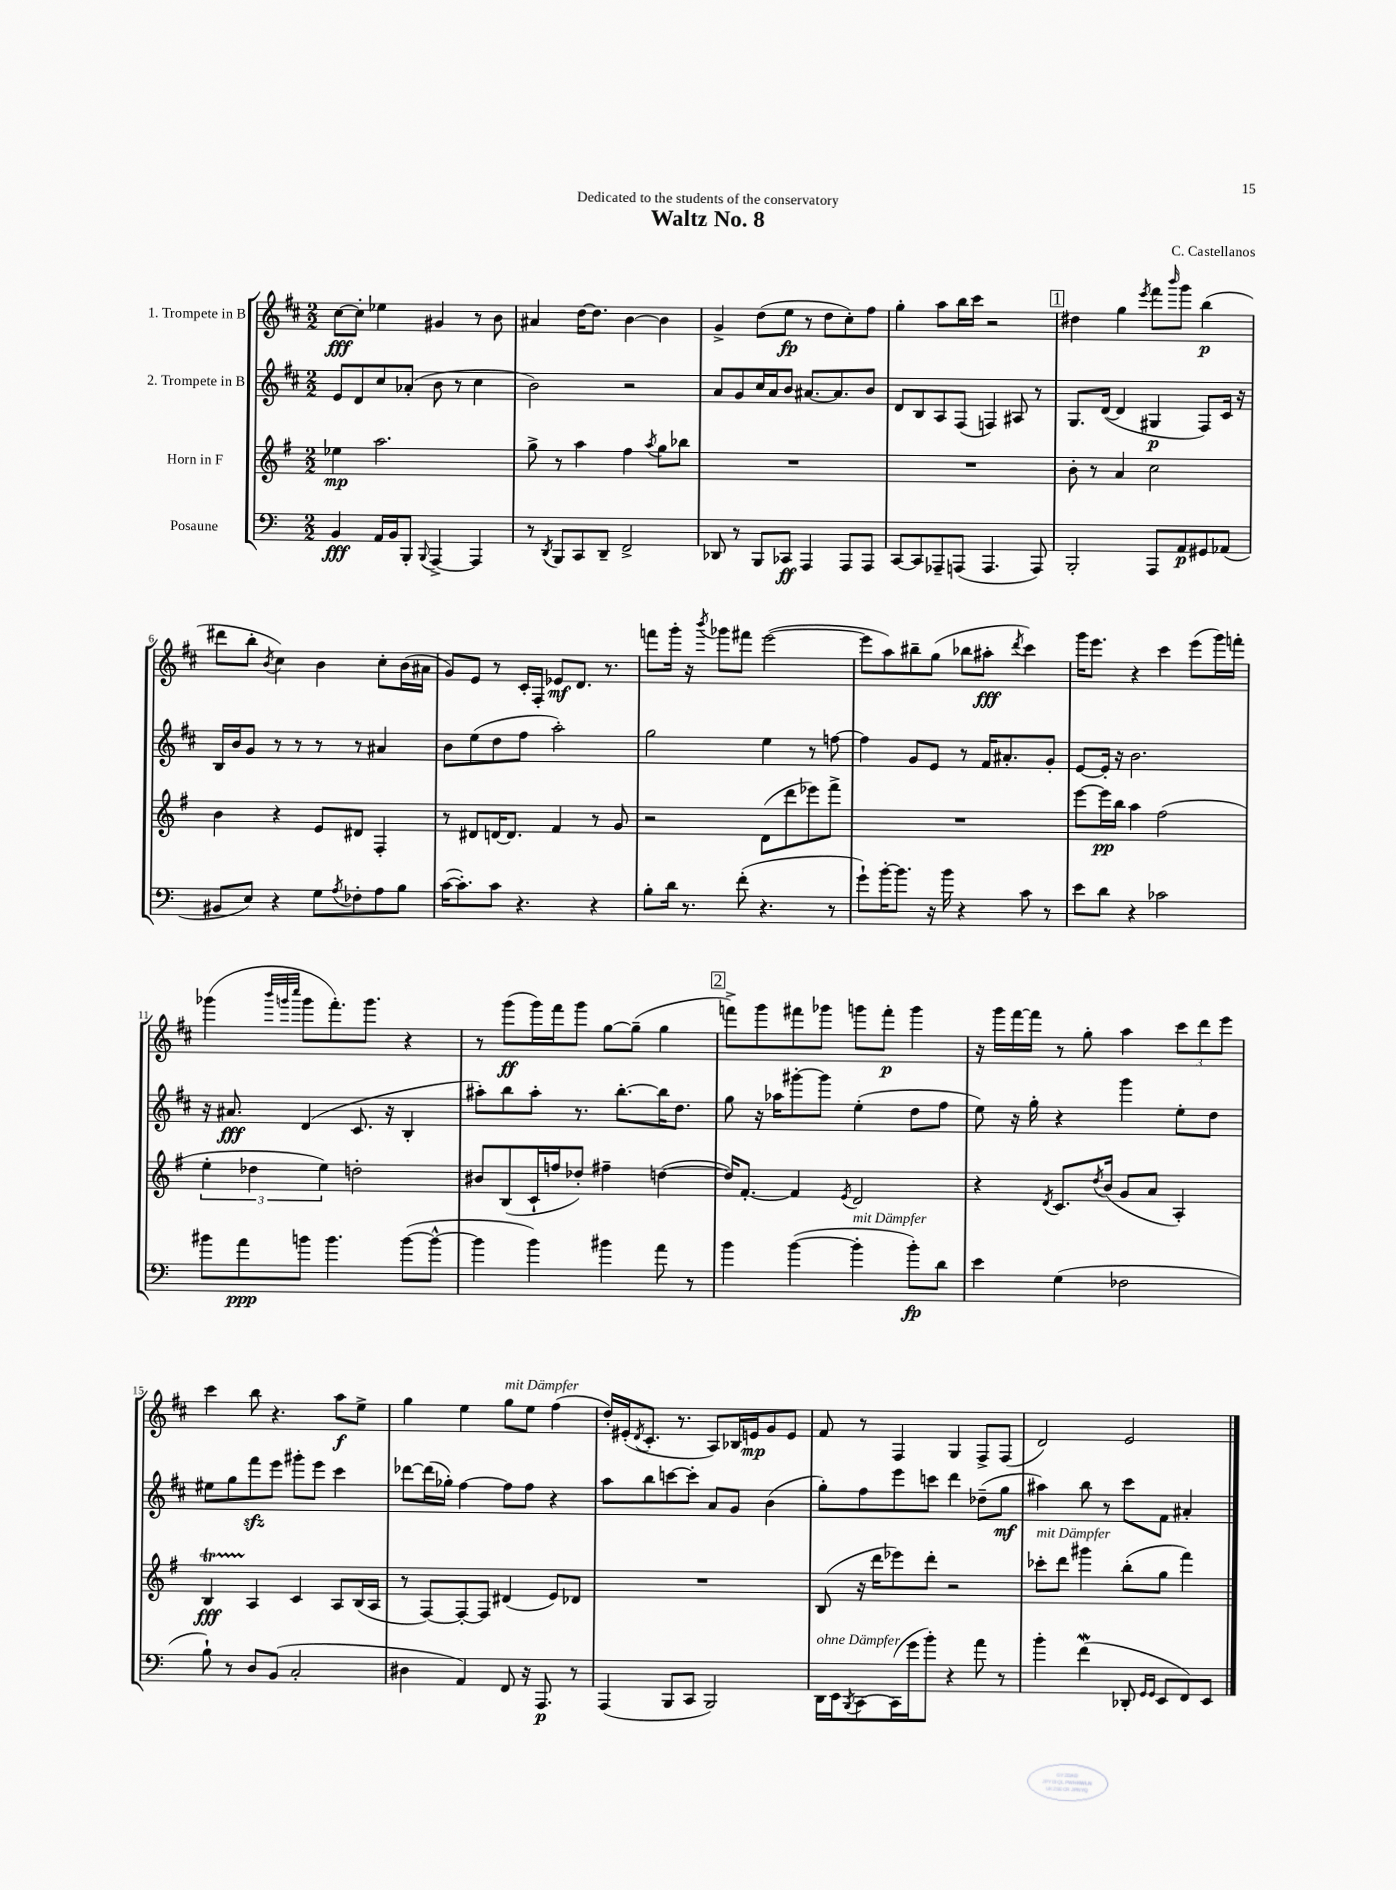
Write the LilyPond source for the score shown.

\header { title = "Waltz No. 8" composer = "C. Castellanos" dedication = "Dedicated to the students of the conservatory" }
<<
\new StaffGroup <<
\new Staff = "s0" \with { instrumentName = "1. Trompete in B" } {
    \clef treble \key d \major \numericTimeSignature \time 2/2
    cis''8~\fff cis''8-. ees''4 gis'4 r8 b'8 |
    ais'4 d''16~ d''8. b'4~ b'4 |
    g'4-> d''8( e''8\fp r8 d''8 cis''8-.) fis''8 |
    g''4-. a''8 b''16 cis'''16 r2 |
    \mark \markup { \box "1" } dis''4 g''4 \acciaccatura { e'''8 } fis'''8 \grace { b'''16 } g'''8 b''4\p( |
    dis'''8 b''8-. \acciaccatura { b'8 } cis''4) b'4 cis''8-. b'16( ais'16 |
    g'8) e'8 r8 cis'16-. fis16-. ees'8\mf d'8. r8. |
    f'''8 g'''16-. r16 \acciaccatura { b'''8 } ges'''8 fis'''8 e'''2~( |
    e'''8 a''8) bis''8-- g''8( bes''8 ais''8-.\fff \acciaccatura { d'''8 } cis'''4) |
    g'''16 e'''8. r4 cis'''4 e'''8( g'''16) f'''16-. |
    ges'''4( \grace { b'''32 g'''32 cis''''32 } g'''8 fis'''8.-.) g'''8. r4 |
    r8 g'''8\ff( g'''16) fis'''16 g'''8 g''8~ g''8--( g''4 |
    \mark \markup { \box "2" } f'''8->) g'''8 fis'''8 ges'''8 g'''8 fis'''8-.\p g'''4 |
    r16 g'''16 fis'''16~ fis'''16 r8 g''8-. a''4 \tuplet 3/2 { cis'''8 d'''8 e'''8 } |
    cis'''4 b''8 r4. a''8\f e''8-> |
    g''4 e''4 g''8^\markup { \italic "mit Dämpfer" } e''8 fis''4( |
    d''16-.) eis'16-.( \acciaccatura { d'8 } cis'8.-. r8. a8) bes16 e'16\mp g'8 e'8 |
    fis'8 r8 fis4 g4 fis8-> fis8( |
    d'2) e'2 \bar "|." |
}
\new Staff = "s1" \with { instrumentName = "2. Trompete in B" } {
    \clef treble \key d \major \numericTimeSignature \time 2/2
    e'8 d'8 cis''8 aes'8-.( b'8 r8 cis''4 |
    b'2) r2 |
    a'8 g'8 cis''16 a'16 b'8 ais'8.~ ais'8. b'8 |
    d'8 b8 a8 fis8( f4) ais8 r8 |
    \mark \markup { \box "1" } g8. d'16~( d'4 gis4\p fis8) cis'16 r16 |
    b16 b'16 g'8 r8 r8 r8 r8 ais'4 |
    b'8 e''8( d''8 fis''8 a''2-.) |
    g''2 e''4 r8 f''8~ |
    f''4 g'8 e'8 r8 fis'16 ais'8.-. g'8-. |
    e'8~ e'16-. r16 b'2. |
    r16 ais'8.\fff d'4( cis'8. r16 b4-. |
    ais''8-.) b''8 ais''8-. r8. b''8.~-. b''16 d''8. |
    \mark \markup { \box "2" } g''8 r16 aes''16 gis'''8~-. gis'''8 e''4-.( d''8 fis''8 |
    e''8) r16 g''16-. r4 g'''4 e''8-. d''8 |
    eis''8 g''8 fis'''8\sfz e'''8 gis'''8-. e'''8 cis'''4 |
    des'''8~ des'''16( ges''16-.) fis''4~ fis''8 fis''8 r4 |
    a''8 b''8 c'''8~ c'''8-. a'8 g'8 b'4( |
    g''8-.) fis''8 e'''8 c'''8 d'''4 des''8--( g''8\mf |
    ais''4) b''8 r8 cis'''8 fis'8 ais'4-. \bar "|." |
}
\new Staff = "s2" \with { instrumentName = "Horn in F" } {
    \clef treble \key g \major \numericTimeSignature \time 2/2
    ees''4\mp a''2. |
    g''8-> r8 a''4 fis''4 \acciaccatura { a''8 } g''8 bes''8 |
    R1 |
    R1 |
    \mark \markup { \box "1" } b'8-. r8 a'4 c''2 |
    b'4 r4 e'8 dis'8 fis4-. |
    r8 dis'8 d'16~ d'8. fis'4 r8 g'8 |
    r2 d'8( d'''8 ees'''8) fis'''8-> |
    R1 |
    e'''8~ e'''16\pp b''16 a''4 fis''2( |
    \tuplet 3/2 { e''4-. des''4 e''4) } d''2-. |
    bis'8 b8( c'16-! f''16 des''8-.) fis''4-- d''4~( |
    \mark \markup { \box "2" } d''16) fis'8.~-. fis'4 \acciaccatura { e'8 } d'2 |
    r4 \acciaccatura { d'8 } c'8. \acciaccatura { d''8 } b'16( g'8 a'8 a4-.) |
    b4\startTrillSpan\fff a4\stopTrillSpan c'4 a8 b16( a16 |
    r8 fis8~) fis8~-. fis8 dis'4( e'8) des'8 |
    R1 |
    b8( r16 d'''16 ees'''8) d'''8-. r2 |
    ces'''8-.^\markup { \italic "mit Dämpfer" } d'''8 gis'''4 b''8-.( g''8 fis'''4) \bar "|." |
}
\new Staff = "s3" \with { instrumentName = "Posaune" } {
    \clef bass \key c \major \numericTimeSignature \time 2/2
    b,4\fff a,16 b,16 b,,8-. \appoggiatura { b,,8 } a,,4~-> a,,4 |
    r8 \acciaccatura { d,8 } b,,8 c,8 d,8-- f,2-> |
    des,8 r8 b,,8 ces,8\ff a,,4 a,,8 a,,8 |
    c,8~ c,8 aes,,8-- a,,8( a,,4. a,,8) |
    \mark \markup { \box "1" } b,,2-. a,,8 a,8\p gis,8 aes,8( |
    bis,8 e8) r4 g8 \acciaccatura { a8 } fes8-. a8 b8 |
    c'16~( c'8.-.) c'8 r4. r4 |
    b8-. d'16 r8. f'8-.( r4. r8 |
    g'8-!) b'16~-. b'8. r16 b'16 r4 c'8 r8 |
    e'8 d'8 r4 ces'2 |
    bis'8 a'8\ppp b'8 b'4. b'8~( b'8~-^ |
    b'4 b'4) bis'4 a'8 r8 |
    \mark \markup { \box "2" } b'4 b'4~( b'4-.^\markup { \italic "mit Dämpfer" } b'8-.\fp) d'8 |
    e'4 g4( fes2 |
    b8-!) r8 d8 b,8( c2-. |
    dis4 a,4) f,8 r16 a,,8.\p r8 |
    a,,4( b,,8 c,8 b,,2) |
    d,16^\markup { \italic "ohne Dämpfer" } e,16 \acciaccatura { b,,8 } c,8~ c,16( g'16 b'8-.) r4 a'8 r8 |
    b'4-. f'4\mordent( des,8-. \grace { g,16 g,16 } e,8 f,8) e,8 \bar "|." |
}
>>
>>
